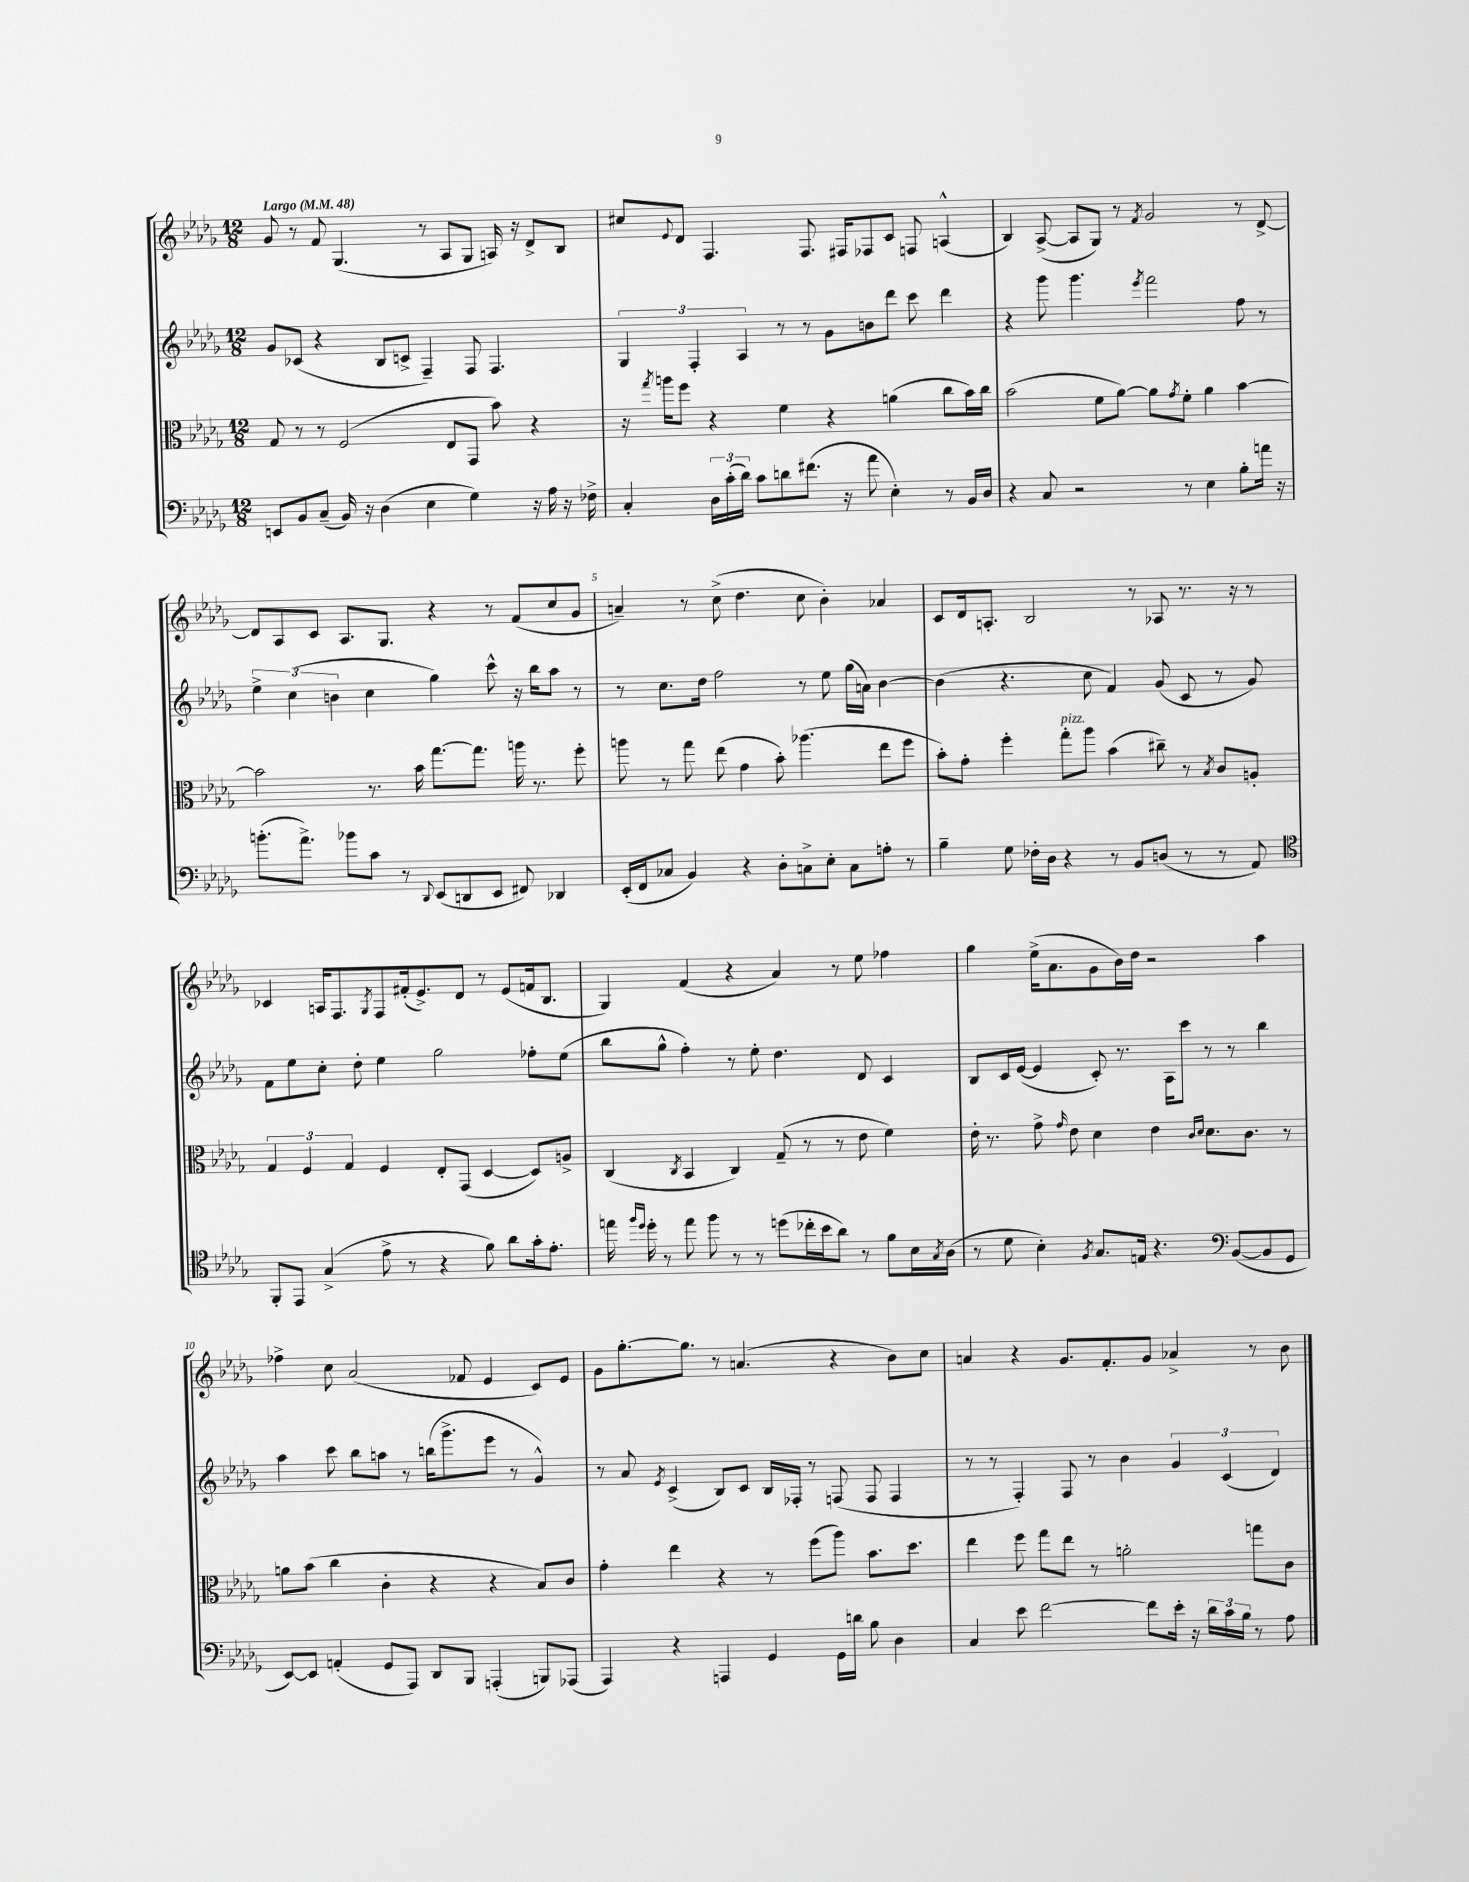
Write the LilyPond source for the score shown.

<<
\new StaffGroup <<
\new Staff = "s0" {
    \clef treble \key des \major \numericTimeSignature \time 12/8 \tempo "Largo" 4 = 48
    ges'8 r8 f'8 ges4.( r8 aes8 ges8 a16) r16 des'8-> bes8 |
    cis''8 \appoggiatura { ees'8 } des'8 f4. f8. fis16 fes8 c'8 f8 a4-^( |
    bes4) aes8~->( aes8 ges8) r8 \acciaccatura { f'8 } ges'2 r8 des'8~-> |
    des'8 aes8 c'8 aes8. ges8. r4 r8 f'8( c''8 ges'8 |
    a'4--) r8 c''8->( des''4. c''8 bes'4-.) aes'4 |
    c'8 des'16 a8.-. bes2 r8 aes8 r8. r16 r8 |
    ces'4 a16 f8. \acciaccatura { ges8 } f8 fis'16-.( ees'8.->) des'8 r8 ees'8( f'16 bes8. |
    ges4) f'4( r4 aes'4) r8 ees''8 fes''4 |
    ges''4 ees''16->( aes'8. ges'8 bes'16) des''16 r2 aes''4 |
    fes''4-> c''8 aes'2( fes'8 ees'4 c'8) ees'8 |
    ges'8 ges''8.~-. ges''8. r8 a'4.( r4 bes'8) c''8 |
    a'4 r4 ges'8. f'8.-. ges'8 aes'4-> r8 bes'8 \bar "|." |
}
\new Staff = "s1" {
    \clef treble \key des \major \numericTimeSignature \time 12/8
    ges'8 ces'8( r4 bes8 c'8-> f4--) f8 f4. |
    \tuplet 3/2 { ges4 f4-. aes4 } r8 r8 ges'8 b'8 des'''8 c'''8 des'''4 |
    r4 ges'''8 ges'''4. \acciaccatura { ees'''8 } f'''2 f''8 r8 |
    \tuplet 3/2 { ees''4-> c''4( b'4 } c''4 ges''4) c'''8-^ r16 bes''16 aes''8 r8 |
    r8 c''8. des''16 f''2 r8 ees''8 ges''16( a'16) bes'4~ |
    bes'4( r4. c''8 f'4) ges'8( c'8 r8 ges'8) |
    f'8 ees''8 c''8-. des''8-. ees''4 ges''2 fes''8-. ees''8( |
    bes''8 ges''8-^ f''4-.) r8 ees''8-. des''4. des'8 c'4 |
    bes8 c'16 ees'16~( ees'4 c'8-.) r8. aes16 c'''8 r8 r8 bes''4 |
    aes''4 c'''8 bes''8 a''8 r8 b''16( ges'''8.-> ees'''8 r8 ges'4-^) |
    r8 aes'8 \acciaccatura { ees'8 } c'4->( bes8) c'8 bes16 fes16-. r8 f8( f8 f4 |
    r8 r8 f4-.) f8 r8 bes'4 \tuplet 3/2 { ges'4 c'4( des'4) } \bar "|." |
}
\new Staff = "s2" {
    \clef alto \key des \major \numericTimeSignature \time 12/8
    ges8 r8 r8 f2( ees8 ges,8 bes'8) r4 |
    r16 \acciaccatura { ges''8 } a''16 f''8 r4 f'4 r4 a'4( c''8 bes'16) c''16 |
    bes'2( f'8 aes'8~) aes'8 \acciaccatura { ges'8 } f'8-. aes'4 bes'4~ |
    bes'2 r8. bes'16 ges''8.~ ges''8. a''16 r8. f''8-. |
    a''8 r8 ges''8 ees''8( ges'4 bes'8-.) aes''4.( ees''8 f''8 |
    bes'8-.) ges'8-. f''4-. ges''8-.^\markup { \italic "pizz." } aes''8 bes'4( cis''8--) r8 \acciaccatura { bes8 } c'8 a8-. |
    \tuplet 3/2 { ges4 f4 ges4 } f4 ees8-. ges,8( des4~ des8) a8-> |
    c4( \acciaccatura { c8 } bes,4 c4) ges8--( r8 r8 ees'8 f'4) |
    ees'16-. r8. ges'8-> \grace { ges'16 } ees'8 des'4 ees'4 \grace { c'16 des'16 } des'8. c'8. r8 |
    a'8 bes'8( c''4 c'4-. r4 r4 bes8) c'8 |
    ges'4-. ees''4 r4 r8 f''8( aes''8) bes'8. des''8. |
    ees''4 f''8 ges''8 ees''8 r8 a'2-. g''8 c'8 \bar "|." |
}
\new Staff = "s3" {
    \clef bass \key des \major \numericTimeSignature \time 12/8
    e,8 bes,8 c8--( bes,16) r16 des4( ees4 ges4) r16 aes16 r16 fes16-> |
    c4-. \tuplet 3/2 { des16 c'16-.( des'16) } c'8 d'8 fis'8.( r16 aes'8 ees4-.) r8 bes,16 des16 |
    r4 c8 r2 r8 ees4 bes8-. a'16 r16 |
    b'8.-.( aes'8.->) bes'8 c'8 r8 \appoggiatura { des,8 } ees,8( d,8 ees,8 fis,8) des,4 |
    ees,16-.( f,16 ces8 bes,4) r4 des8-. c8-> ees8-. c8 a8-. r8 |
    bes4-- ges8 fes16-. des16 r4 r8 bes,8 d8( r8 r8 aes,8) |
    \clef tenor f,8-. ees,8 ges4->( ees'8-> r8 r4 f'8) aes'8 ges'16-. ees'8.-. |
    e''16 \grace { f''16 des''16 } des''16-. r8 e''8 f''8 r8 r8 d''8( ces''16-. bes'16 aes'8) r8 f'8 bes16 \acciaccatura { ges8 } aes16( |
    r8 des'8 bes4-.) \acciaccatura { f8 } ges8. e16 r4. \clef bass bes,8~( bes,8 ges,8 |
    ees,8~) ees,8 a,4-.( ges,8 aes,,8) des,8 bes,,8 a,,4-.( b,,8) aes,,8( |
    aes,,4) r4 a,,4 ges,4 ges,16 d'16 bes8 des4 |
    c4 ees'8 f'2~ f'8 ees'16-. r16 \tuplet 3/2 { des'16 c'16 bes16 } r8 aes8 \bar "|." |
}
>>
>>
\layout { \context { \Score \override BarNumber.break-visibility = ##(#f #t #t) barNumberVisibility = #(every-nth-bar-number-visible 5) } }
